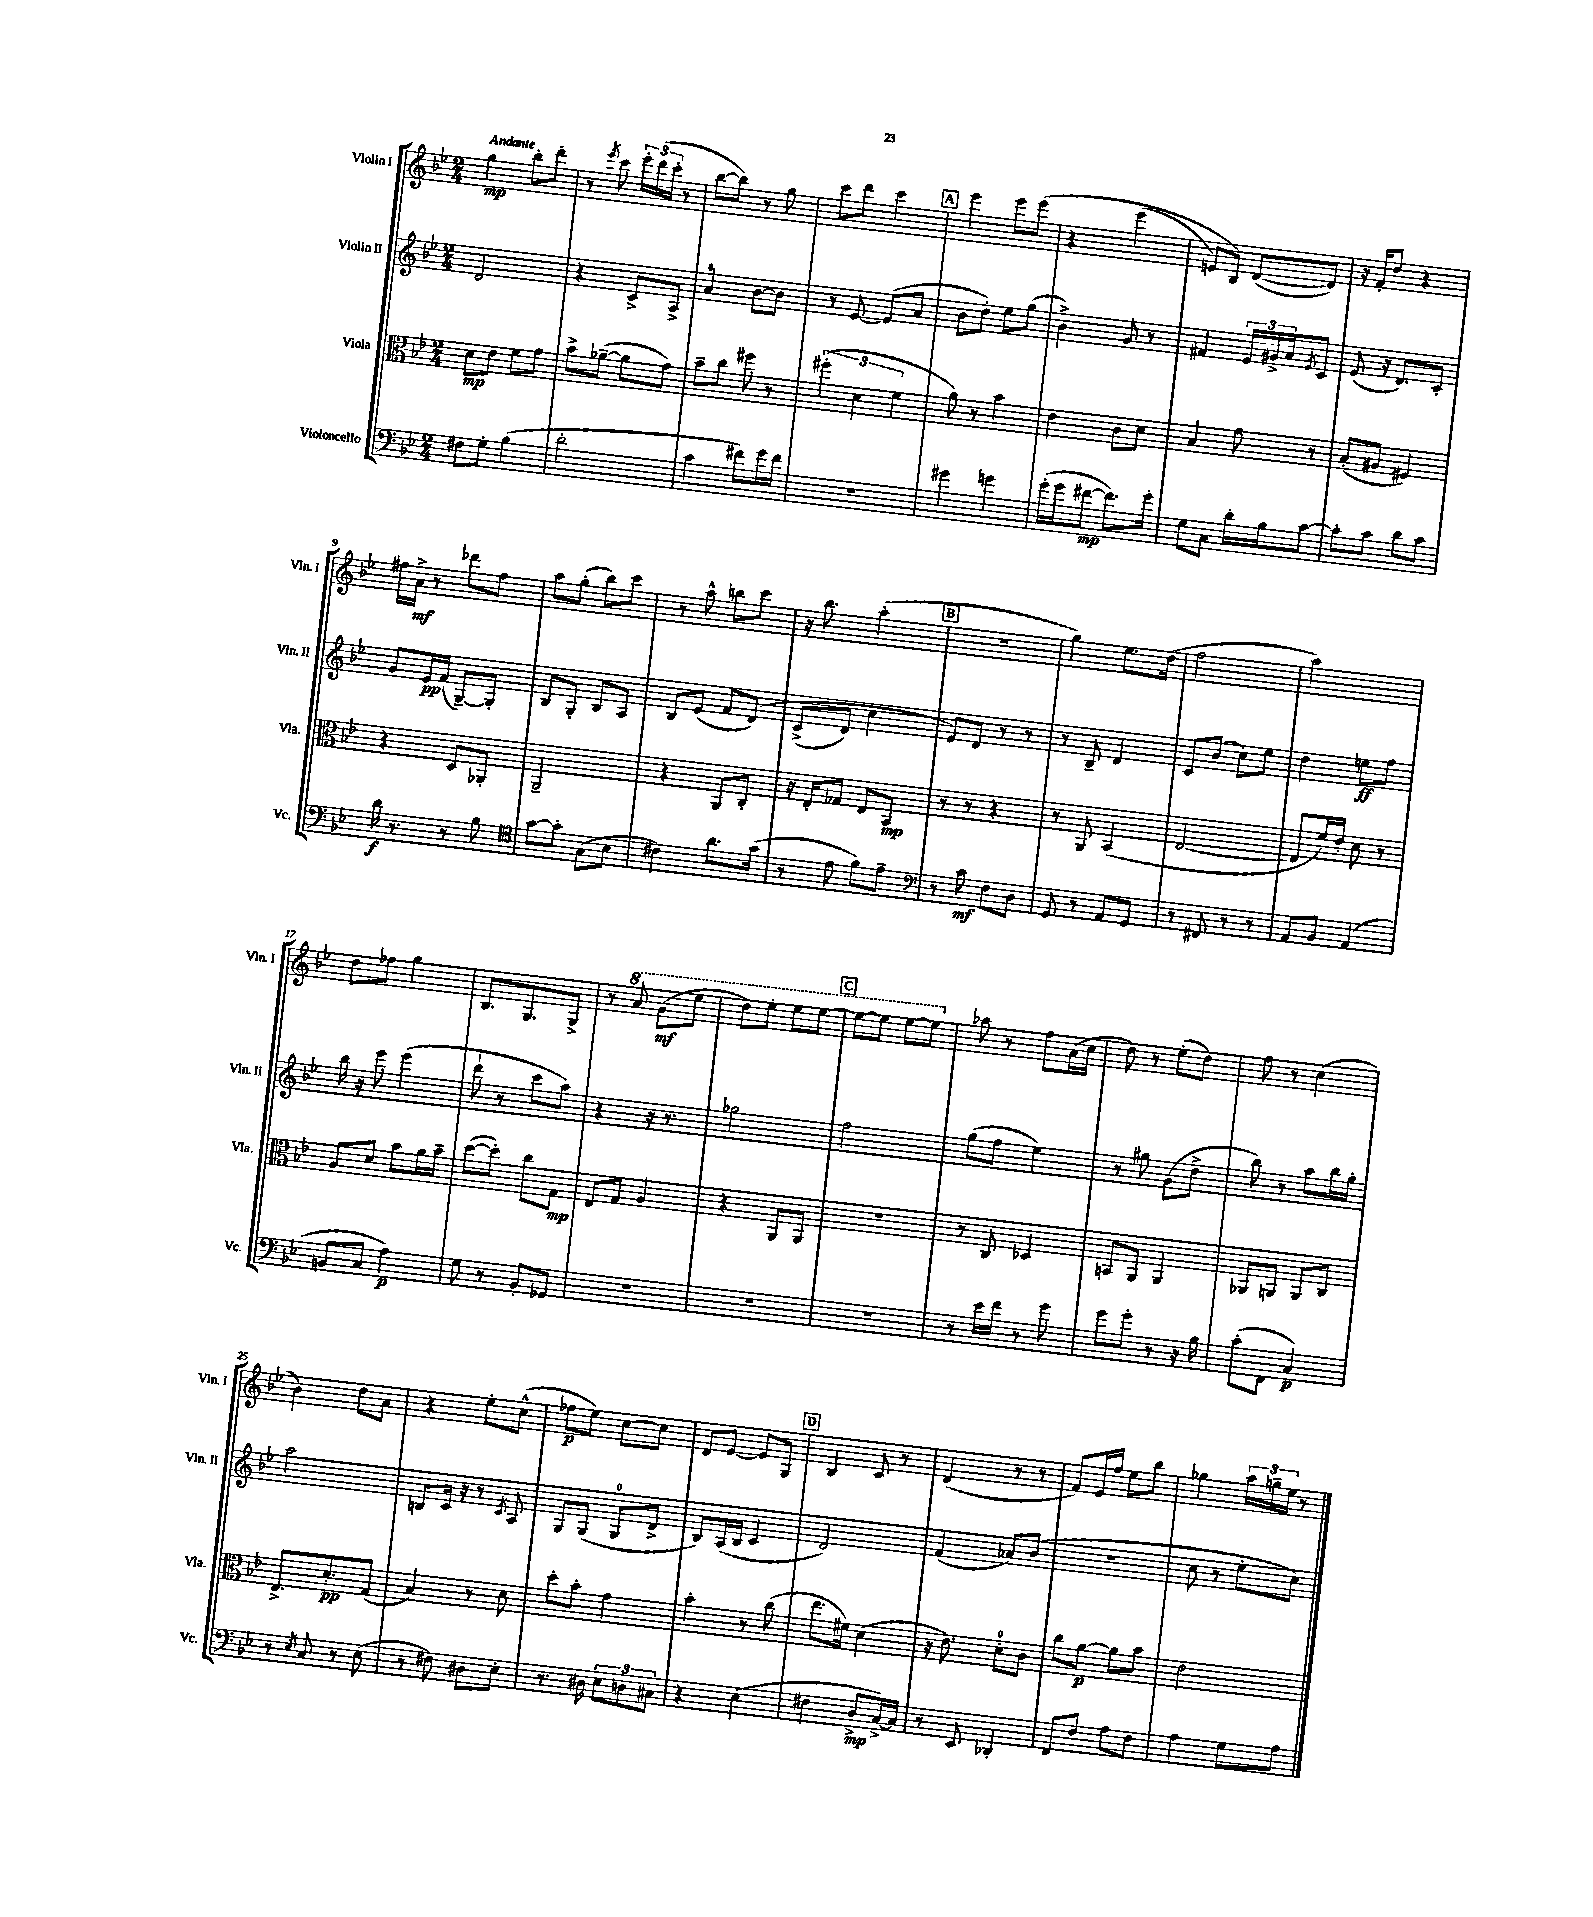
<<
\new StaffGroup <<
\new Staff = "s0" \with { instrumentName = "Violin I" shortInstrumentName = "Vln. I" } {
    \clef treble \key bes \major \numericTimeSignature \time 2/4 \tempo "Andante"
    g''4\mp bes''8-. d'''8-. |
    r8 \acciaccatura { ees'''8 } c'''8 \tuplet 3/2 { ees'''16-. d'''16( c'''16-. } r8 |
    bes''8~ bes''8) r8 g''8 |
    c'''8 d'''8 c'''4 |
    \mark \markup { \box "A" } ees'''4 ees'''8 ees'''8\( |
    r4 ees'''4( |
    e'8) bes8\) d'8~( d'8) |
    r16 f'16-. d''8 r4 |
    fis''16 a'16->\mf r8 des'''8 fis''8 |
    a''8 g''8-.( bes''8) c'''8 |
    r8 a''8-^ b''8 c'''8 |
    r16 bes''8. a''4-.( |
    \mark \markup { \box "B" } r2 |
    g''4) ees''8. d''16( |
    f''2 |
    a''2) |
    d''8 fes''8 g''4 |
    bes8. g8. g8-> |
    r8 \ottava #1 a''8 g''8\mf( ees'''8 |
    d'''8) ees'''8-. ees'''8 ees'''8~ |
    \mark \markup { \box "C" } ees'''8~ ees'''8 ees'''8~ ees'''8 \ottava #0 |
    aes''8 r8 f''8 a'16( c''16 |
    d''8) r8 ees''8-.( d''8) |
    f''8 r8 c''4( |
    bes'4) d''8 a'8 |
    r4 ees''8-. c''8-^( |
    fes''8\p ees''8) c''8~ c''8 |
    d'8 ees'8~ ees'8 g8 |
    \mark \markup { \box "D" } bes4 c'8 r8 |
    d'4( r8 r8 |
    f'8) ees'16 f''16 ees''8 bes''8 |
    ges''4 \tuplet 3/2 { a''16 g''16-- ees''16 } r8 \bar "|." |
}
\new Staff = "s1" \with { instrumentName = "Violin II" shortInstrumentName = "Vln. II" } {
    \clef treble \key bes \major \numericTimeSignature \time 2/4
    d'2 |
    r4 c'8-> a8-> |
    a'4-0 bes'8~ bes'8 |
    r8 ees'8~ ees'8( a'8 |
    \mark \markup { \box "A" } bes'8 d''8-.) ees''8 g''8( |
    bes'4->) g'8 r8 |
    fis'4 \tuplet 3/2 { ees'16 gis'16-> a'16 } \acciaccatura { ees'8 } c'8 |
    ees'8( r16 d'8.) c'8-. |
    g'8 ees'16\pp f'16( g8~--) g8-. |
    bes8 g8-. bes8 a8 |
    bes8 ees'8( f'8 d'8)\( |
    c'8->( d'8) c''4 |
    \mark \markup { \box "B" } ees'8\) d'8 r8 r8 |
    r8 bes8-- d'4 |
    c'8 bes'8( c''8) ees''8 |
    d''4 e''8\ff f''8 |
    bes''16 r16 ees'''8 ees'''4( |
    d'''8-! r8 c'''8 a''8) |
    r4 r16 r8. |
    ges''2 |
    \mark \markup { \box "C" } f''2 |
    g''8( f''8 ees''4) |
    r8 gis''8 g'8( d''8-> |
    bes''8) r8 a''8 bes''16 g''16-. |
    a''2 |
    b8 c'16 r16 r8 \acciaccatura { c'8 } a8 |
    g8 g8( g8-0 d'8-> |
    bes8) a16( bes16 c'4 |
    \mark \markup { \box "D" } d'2) |
    f'4( aes'8) bes'8( |
    r2 |
    c''8 r8 ees''8-. c''8) \bar "|." |
}
\new Staff = "s2" \with { instrumentName = "Viola" shortInstrumentName = "Vla." } {
    \clef alto \key bes \major \numericTimeSignature \time 2/4
    d'8\mp ees'8 f'8 g'8 |
    bes'8-> aes'8~--( aes'8 g'8) |
    bes'8-- c''8 fis''8 r8 |
    \tuplet 3/2 { fis''4-.( d'4 f'4 } |
    \mark \markup { \box "A" } a'8) r8 bes'4 |
    ees'4 c'8 d'8 |
    bes4 g'8 r8 |
    bes8-.( ais8 fis4) |
    r4 d8 aes,8-. |
    a,2-- |
    r4 a,8 c8-. |
    r16 ees16-. ges8 ees8 bes,8\mp |
    \mark \markup { \box "B" } r8 r8 r4 |
    r8 a,8 bes,4( |
    ees2~ |
    ees8 f'16) ees'16-. d'8 r8 |
    a8 d'8 bes'8 a'16 bes'16-- |
    d''8~( d''8-.) c''8 g8\mp |
    ees8 g8 a4 |
    r4 a,8 a,8 |
    \mark \markup { \box "C" } R2 |
    r8 c8 des4 |
    b,8 a,8 a,4 |
    aes,8 a,8 a,8 c8 |
    ees8.-> d'8.-.\pp g8( |
    bes4) r8 d'8 |
    d''8-. bes'8-. g'4 |
    bes'4-. r8 c''8( |
    \mark \markup { \box "D" } ees''8. fis'16) d'4( |
    r16 ees'8.) d'8-0-. c'8 |
    c''8 a'8~\p a'8 bes'8 |
    ees'2 \bar "|." |
}
\new Staff = "s3" \with { instrumentName = "Violoncello" shortInstrumentName = "Vc." } {
    \clef bass \key bes \major \numericTimeSignature \time 2/4
    fis8 g8-. bes4( |
    d'2-. |
    c'4 fis'8) g'16 fis'16 |
    R2 |
    \mark \markup { \box "A" } gis'4 g'4 |
    g'16-.( g'16 fis'8~\mp fis'8.) g'16-. |
    g8 c8 d'16-. bes16 c'8~ |
    c'8-. c'8 d'8 c'8 |
    d'16\f r8. r8 bes8 |
    \clef tenor g'8~ g'8-. g8( bes8 |
    cis'4) a'8. g'16( |
    r8 ees'8 f'8) ees'8-- |
    \mark \markup { \box "B" } \clef bass r8 c'8\mf f8 d8 |
    g,8 r8 a,8 g,8 |
    r8 fis,8 r8 r8 |
    a,8 bes,8 a,4( |
    b,8 c8 a4\p) |
    g8 r8 bes,8-. ges,8 |
    R2 |
    R2 |
    \mark \markup { \box "C" } R2 |
    r8 ees'16 f'16 r8 g'8 |
    g'8 g'8-. r8 r16 bes16 |
    c'8-.( f,8 c4\p) |
    r8 \acciaccatura { ees8 } c8 r8 ees8( |
    r8 fis8) dis8 ees8-. |
    r8. dis16 \tuplet 3/2 { ees8 d8 cis8 } |
    r4 ees4( |
    \mark \markup { \box "D" } fis4 d8->\mp c16~->) c16 |
    r8 ees,8 des,4-. |
    f,8 f8 a8 f8 |
    a4 g8 a8 \bar "|." |
}
>>
>>
